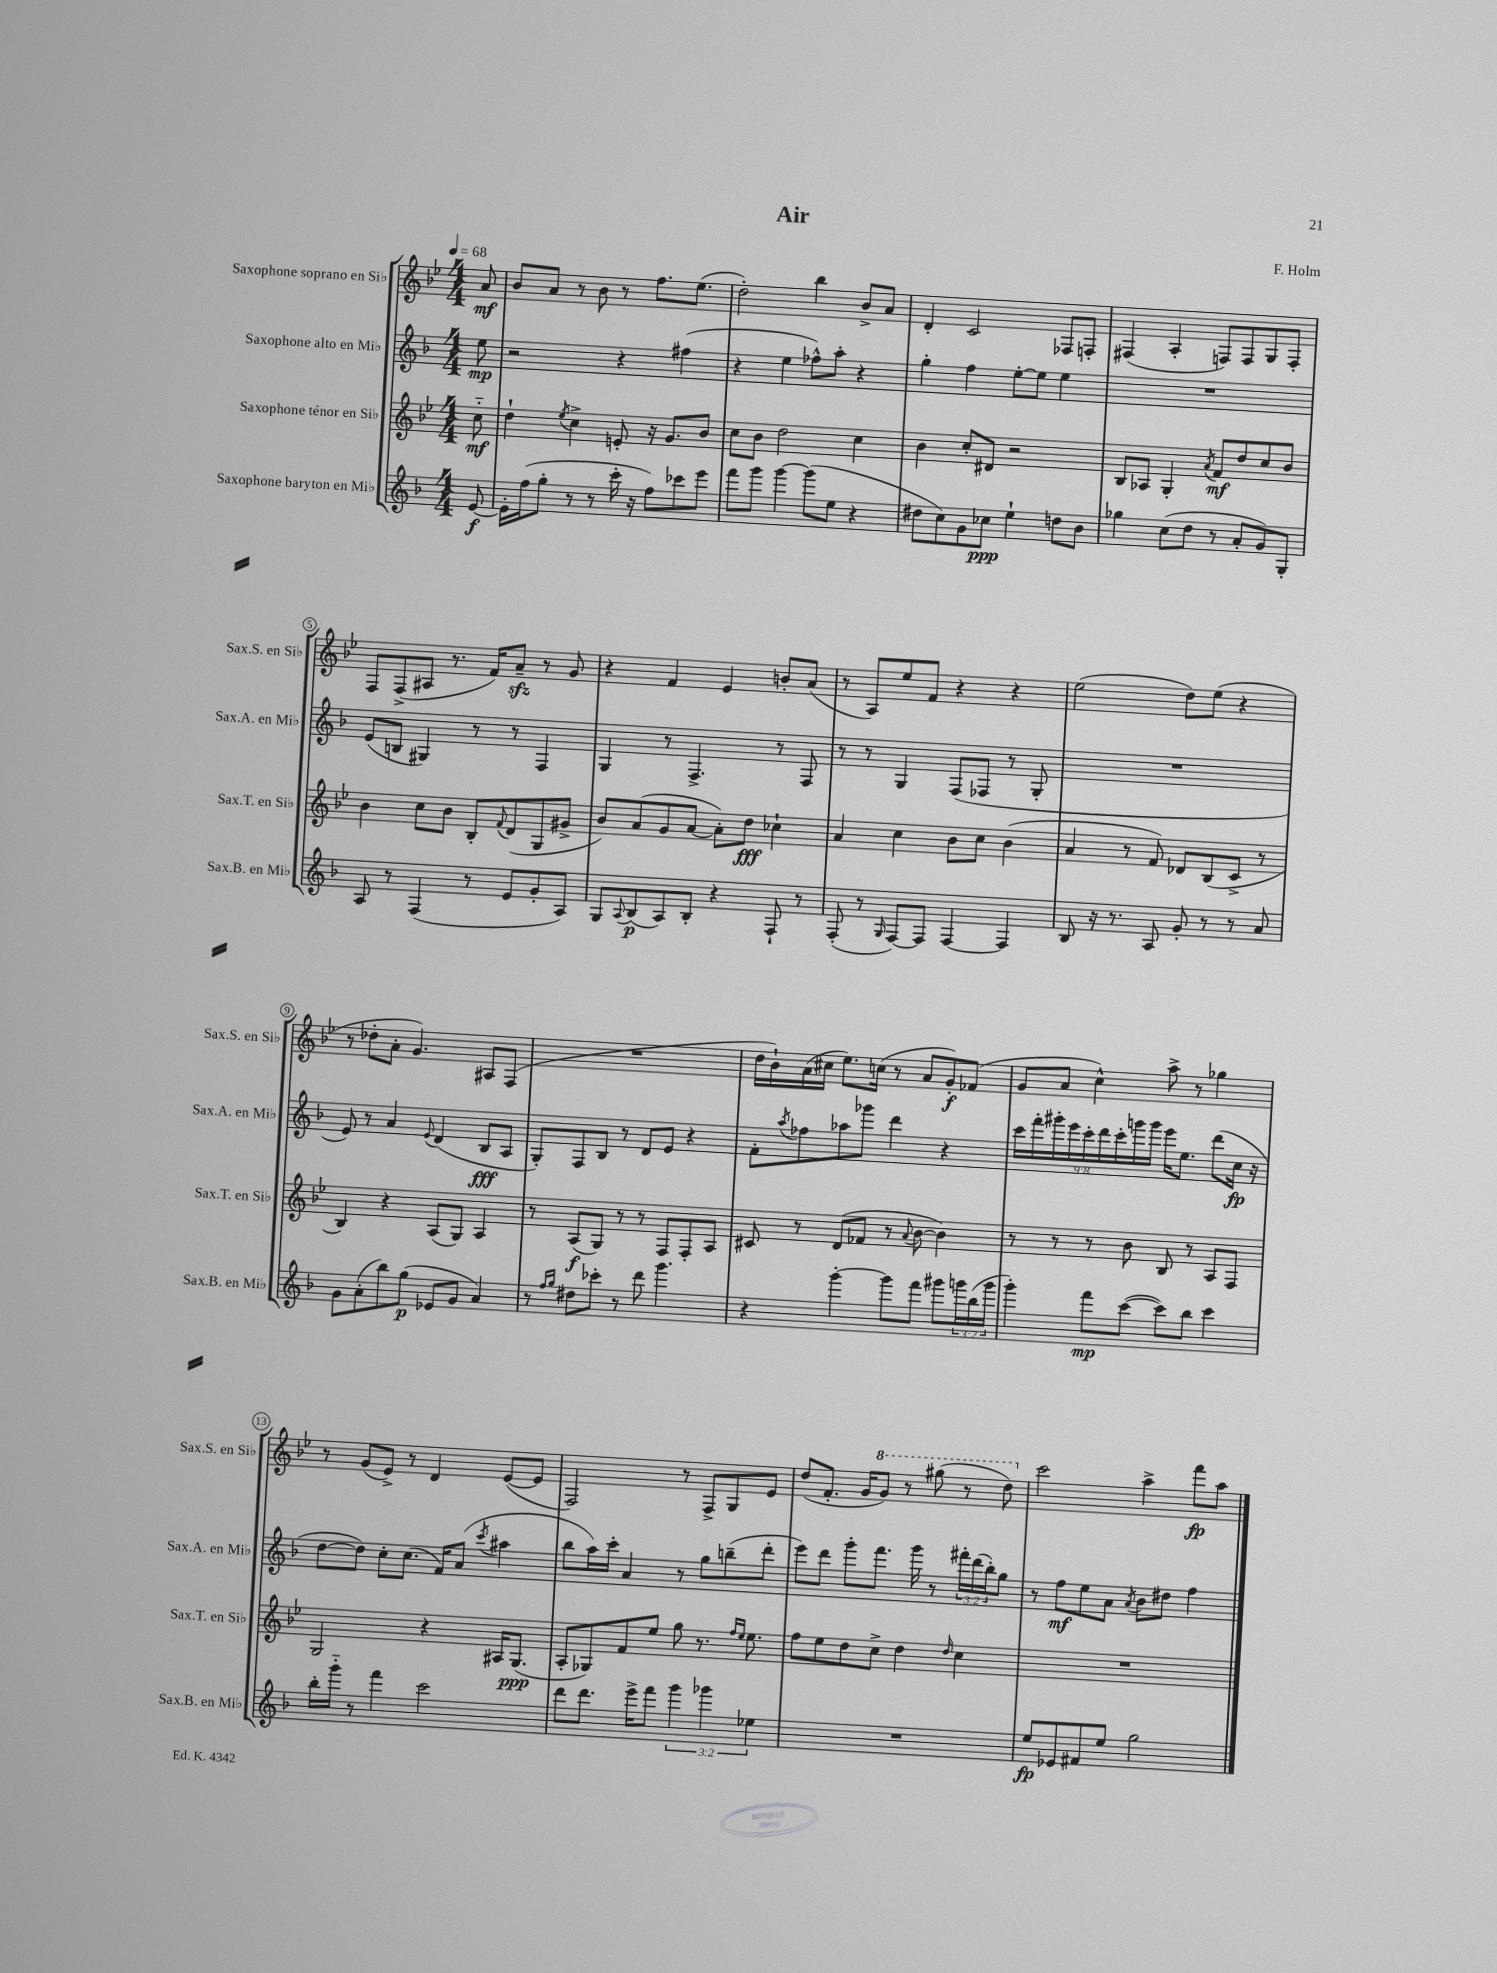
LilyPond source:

\header { title = "Air" composer = "F. Holm" }
<<
\new StaffGroup <<
\new Staff = "s0" \with { instrumentName = "Saxophone soprano en Sib" shortInstrumentName = "Sax.S. en Sib" } {
    \clef treble \key bes \major \numericTimeSignature \time 4/4 \partial 8 \tempo 4 = 68
    a'8\mf |
    bes'8 a'8 r8 bes'8 r8 f''8. ees''8.( |
    d''2-.) bes''4 bes'8-> a'8 |
    d'4-. c'2 fes8 f8-. |
    fis4( a4-. f8) f8 g8 f8-. |
    f8 f8->( ais8 r8. f'16) a'8--\sfz r8 g'8 |
    r4 f'4 ees'4 b'8-. a'8( |
    r8 a8) ees''8 f'8 r4 r4 |
    ees''2( d''8) ees''8( r4 |
    r8 des''8-. a'8-. g'4.) ais8 f8( |
    R1 |
    d''16 bes'16-!) a'16( cis''16 ees''8.) c''16( r8 a'8 g'8-.\f) fes'8( |
    g'8 a'8 c''4-^) a''8-> r8 ges''4 |
    r8 g'8( ees'8->) r8 d'4 ees'8~( ees'8 |
    f2) r8 f8-> g8 ees'8 |
    d''8( f'8.-. g'16 \ottava #1 g''8) r8 gis'''8( r8 d'''8) \ottava #0 |
    c'''2 a''4-> f'''8\fp a''8 \bar "|." |
}
\new Staff = "s1" \with { instrumentName = "Saxophone alto en Mib" shortInstrumentName = "Sax.A. en Mib" } {
    \clef treble \key f \major \numericTimeSignature \time 4/4 \override Staff.TupletNumber.text = #tuplet-number::calc-fraction-text \partial 8
    e''8\mp |
    r2 r4 fis''4( |
    r4 e''4 fes''8-^) a''8-. r4 |
    g''4-. f''4 e''8~-. e''8 e''4 |
    R1 |
    e'8( b8 gis4) r8 r8 f4 |
    g4 r8 f4.-> r8 f8 |
    r8 r8 g4 f8( fes8 r8 g8-. |
    R1 |
    e'8) r8 a'4 \appoggiatura { e'8 } d'4( bes8\fff a8 |
    g8-.) f8 bes8 r8 d'8 e'8 r4 |
    f'8-. \acciaccatura { a''8 } fes''8 aes''8 ges'''8 d'''4 r4 |
    \tuplet 9/8 { c'''16 f'''16-. gis'''16-. e'''16 c'''16-. d'''16 c'''16-. g'''16 g'''16 } e'''16 e''8. d'''8( c''16\fp r16 |
    d''8~ d''8) c''8-. c''8.( f'16) a'8( \acciaccatura { c'''8 } ais''4 |
    bes''8 a''16) c'''16-. a'4 r8 g''8 b''8--( d'''8-. |
    e'''8) d'''8 g'''8-. f'''8. g'''16 r8 \tuplet 3/2 { fis'''16-. d'''16( bes''16-.) } g''8 |
    r8 f''8\mf e''8 a'8 \acciaccatura { a'8 } bes'8 dis''8 f''4 \bar "|." |
}
\new Staff = "s2" \with { instrumentName = "Saxophone ténor en Sib" shortInstrumentName = "Sax.T. en Sib" } {
    \clef treble \key bes \major \numericTimeSignature \time 4/4 \partial 8
    c''8-_\mf |
    d''4-! \acciaccatura { ees''8 } c''4-> e'8-. r16 g'8. bes'8 |
    c''8 bes'8 d''2 c''4 |
    bes'4 c''8-. dis'8 r2 |
    bes8 aes8 g4-. \acciaccatura { a'8 } f'8\mf d''8 c''8 bes'8 |
    bes'4 c''8 bes'8 bes8-. \appoggiatura { f'8 } d'8( g8 gis'8-> |
    bes'8) a'8( g'8 a'8~ a'8-.) d''8\fff ces''4-! |
    a'4 c''4 bes'8 c''8 bes'4( |
    a'4 r8 f'8) des'8 bes8( c'8-> r8 |
    bes4) r4 a8( g8) a4 |
    r8 a8\f( g8) r8 r8 f8 f8-. a8 |
    cis'8 r8 d'8( fes'8 r8 \appoggiatura { a'8 } bes'8~ bes'4) |
    r8 r8 r8 bes'8 bes8 r8 a8 f8 |
    g2 r4 ais16 g8.\ppp( |
    a8-. ges8) f'8 ees''8 g''8 r8. \grace { f''16 ees''16 } ees''8. |
    f''8 ees''8 d''8 c''8-> d''4 \grace { d''16 } c''4 |
    R1 \bar "|." |
}
\new Staff = "s3" \with { instrumentName = "Saxophone baryton en Mib" shortInstrumentName = "Sax.B. en Mib" } {
    \clef treble \key f \major \numericTimeSignature \time 4/4 \override Staff.TupletNumber.text = #tuplet-number::calc-fraction-text \partial 8
    e'8~\f |
    e'16-. f''16( g''8-. r8 r8 c'''16-. r16 f''8) ces'''8 e'''8 |
    f'''8 g'''8 g'''4~ g'''8( e''8 r4 |
    dis''8 c''8) g'8 ces''8\ppp e''4-! d''8 bes'8 |
    ges''4 c''8( d''8 r8 a'8-. g'8) g8-. |
    a8 r8 f4( r8 e'8 g'8-. a8) |
    g8 \appoggiatura { a8 } bes8\p( a8) bes8-. r4 f8-! r8 |
    f8-.( r8 \grace { g16 } f8~) f8 f4~ f4 |
    bes8 r16 r8. a8 g'8-. r8 r8 a'8 |
    g'8 a'8-.( bes''8) g''8\p( ees'8 g'8 a'4) |
    r8 \grace { f''16 g''16 } dis''8 ces'''8-. r8 d'''8 g'''4. |
    r4 g'''4~-. g'''8 f'''8 gis'''8 \tuplet 3/2 { g'''16 bes''16( g'''16 } |
    g'''4-.) f'''8\mp c'''8~( c'''8) bes''8 c'''4 |
    bes''16-. g'''16-_ r8 f'''4 c'''2 |
    d'''8 d'''8. e'''16-> f'''8 \tuplet 3/2 { g'''4 ges'''4 ees''4 } |
    R1 |
    e''8\fp ees'8 fis'8 e''8 g''2 \bar "|." |
}
>>
>>
\layout { \context { \Score \override BarNumber.stencil = #(make-stencil-circler 0.1 0.3 ly:text-interface::print) } }
